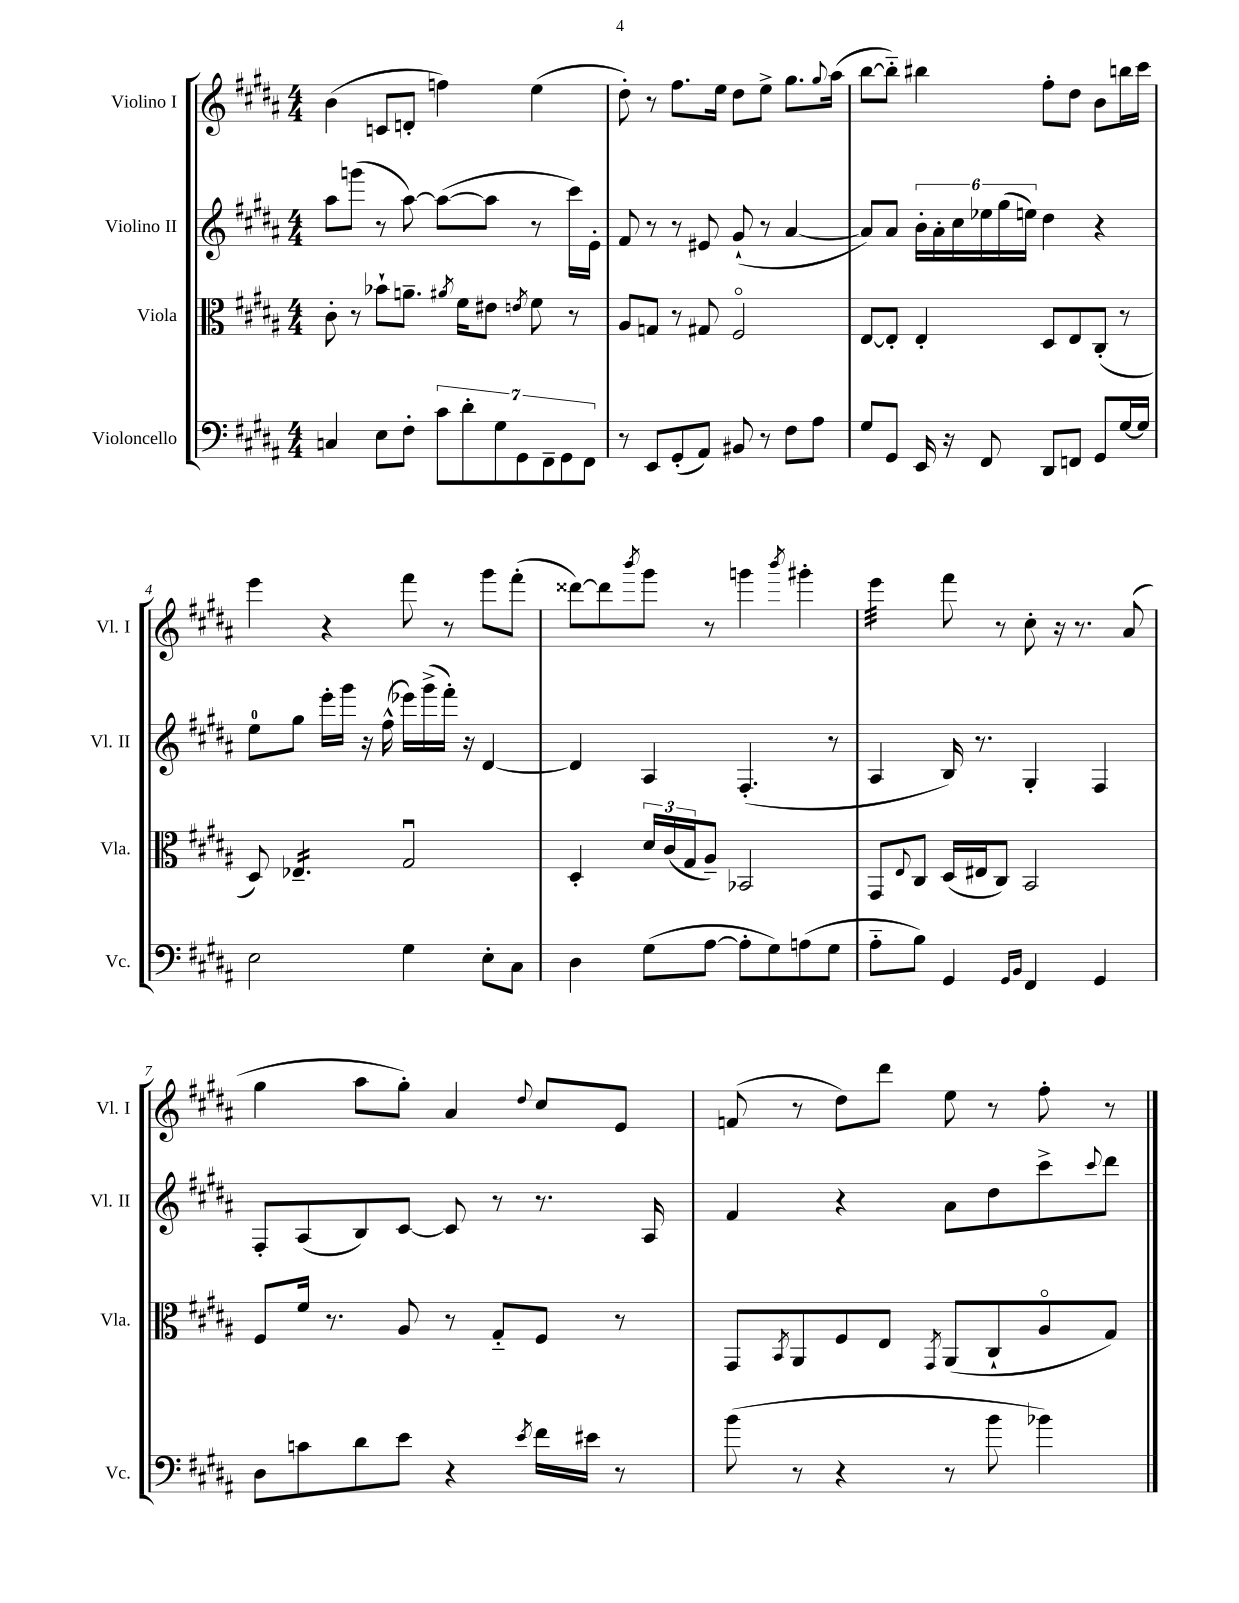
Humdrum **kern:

**kern	**kern	**kern	**kern
*staff4	*staff3	*staff2	*staff1
*clefF4	*clefC3	*clefG2	*clefG2
*k[f#c#g#d#a#]	*k[f#c#g#d#a#]	*k[f#c#g#d#a#]	*k[f#c#g#d#a#]
*M4/4	*M4/4	*M4/4	*M4/4
4C	8c#'	8aa#	(4b
.	8r	(8ggg	.
8E	8b-`	8r	8c
8F#'	8.a~	[8aa#)	8d'
14c#	.	(8aa#_	4ff)
.	8qa#	.	.
.	16f#	.	.
14d#'	.	.	.
.	8e#	8aa#]	.
14G#	.	.	.
14GG#	.	.	.
.	8qe	.	.
.	8f#	8r	(4ee
14FF#~	.	.	.
14GG#	.	.	.
.	8r	16ccc#)	.
14FF#	.	.	.
.	.	16e'	.
=	=	=	=
8r	8A#	8f#	8dd#')
8EE	8G	8r	8r
(8GG#'	8r	8r	8.ff#
8AA#)	8G#	8e#	.
.	.	.	16ee
8BB#	2F#o	(8g#`	8dd#
8r	.	8r	8ee^
8F#	.	[4a#	8.gg#
8A#	.	.	.
.	.	.	8qqgg#
.	.	.	(16aa#
=	=	=	=
8G#	[8E	8a#])	[8bb
8GG#	8E']	8a#	8bb'~])
16EE	4E'	24b'	4bb#
.	.	24a#'	.
16r	.	.	.
.	.	24cc#	.
8FF#	.	24ee-	.
.	.	(24gg#	.
.	.	24ee)	.
8DD#	8D#	4dd#	8ff#'
8FF	8E	.	8dd#
8GG#	(8C#'	4r	8b
[16G#	8r	.	16bb
16G#]	.	.	16ccc#
=	=	=	=
2E	8D#)	8ee	4eee
.	4.E-~	8gg#	.
.	.	16eee'	4r
.	.	16ggg#	.
.	.	16r	.
.	.	(16ff#^^	.
4G#	2G#u	16eee-)	8fff#
.	.	(16ggg#^	.
.	.	16fff#')	8r
.	.	16r	.
8E'	.	[4d#	8ggg#
8C#	.	.	(8fff#'
=	=	=	=
4D#	4D#'	4d#]	[8ddd##)
.	.	.	8ddd##]
.	.	.	8qbbb
(8G#	24d#	4A#	8ggg#
.	(24c#	.	.
.	24G#	.	.
[8A#	8A#~)	.	8r
8A#']	2BB-	(4.F#'	4ggg
8G#)	.	.	.
.	.	.	8qbbb
(8A	.	.	4ggg#'
8G#	.	8r	.
=	=	=	=
8A#'~	8GG#	4A#	4eee
.	8qqE	.	.
8B)	8C#	.	.
4GG#	(16D#	16B)	8fff#
.	16E#	8.r	.
.	8C#)	.	8r
16qqGG#	.	.	.
16qqBB	.	.	.
4FF#	2BB	4G#'	8cc#'
.	.	.	16r
.	.	.	8.r
4GG#	.	4F#	.
.	.	.	(8a#
=	=	=	=
8D#	8F#	8F#'	4gg#
8c	16f#	(8A#	.
.	8.r	.	.
8d#	.	8B)	8aa#
8e	8A#	[8c#	8gg#')
4r	8r	8c#]	4a#
.	8G#'~	8r	.
8qe	.	.	8qqdd#
16f#	8F#	8.r	8cc#
16e#	.	.	.
8r	8r	.	8e
.	.	16A#	.
=	=	=	=
(8b	8GG#	4f#	(8f
.	8qBB	.	.
8r	8AA#	.	8r
4r	8F#	4r	8dd#)
.	8E	.	8ddd#
.	8qGG#	.	.
8r	(8AA#	8a#	8ee
8b	8C#`	8dd#	8r
4b-)	8A#o	8ccc#^	8ff#'
.	.	8qqccc#	.
.	8G#)	8ddd#	8r
==	==	==	==
*-	*-	*-	*-
